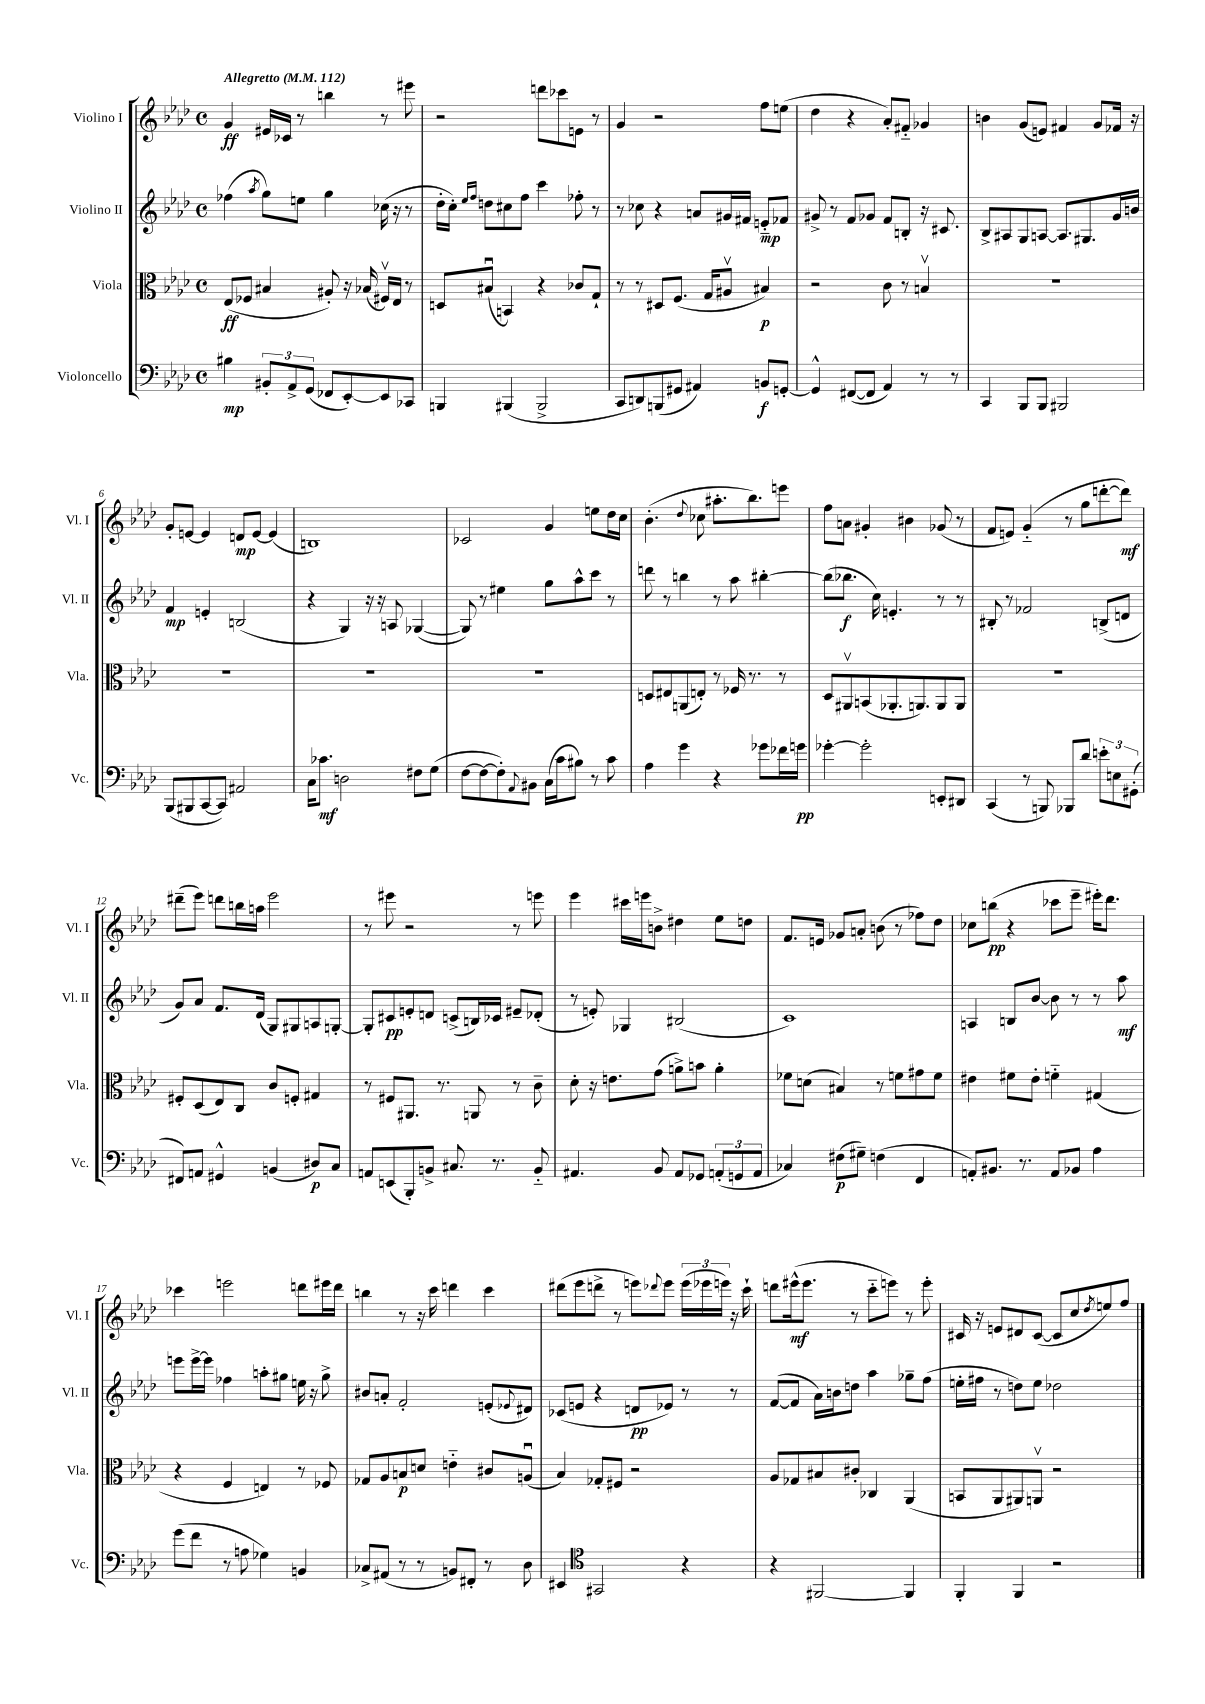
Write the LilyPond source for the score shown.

<<
\new StaffGroup <<
\new Staff = "s0" \with { instrumentName = "Violino I" shortInstrumentName = "Vl. I" } {
    \clef treble \key aes \major \defaultTimeSignature \time 4/4 \tempo "Allegretto" 4 = 112
    g'4\ff eis'16 ces'16 r8 b''4 r8 eis'''8 |
    r2 d'''8 ces'''8 e'8 r8 |
    g'4 r2 f''8 e''8( |
    des''4 r4 aes'8-.) fis'8-_ ges'4 |
    b'4 g'8( e'8) fis'4 g'8 fes'16 r16 |
    g'8-. e'8~ e'4 d'8\mp e'8~ e'4( |
    b1) |
    ces'2 g'4 e''8 des''16 c''16 |
    bes'4.-.( \appoggiatura { des''8 } ces''8 ais''8.-. bes''8.) e'''8 |
    f''8 a'8 gis'4-. bis'4 ges'8( r8 |
    f'8 e'8) g'4-_( r8 g''8 d'''8~-. d'''8\mf) |
    dis'''8--( ees'''8) d'''8 b''16 a''16 ees'''2 |
    r8 eis'''8 r2 r8 e'''8 |
    ees'''4 cis'''16 e'''16 b'8-> dis''4 ees''8 d''8 |
    f'8. e'16 ges'8 a'8-. b'8( r8 fes''8) des''8 |
    ces''8 b''8\pp( r4 ces'''8 ees'''8-- eis'''16-.) des'''8. |
    ces'''4 e'''2 d'''8 eis'''16 d'''16 |
    b''4 r8 r16 c'''16 d'''4 c'''4 |
    dis'''8( ees'''8 d'''8-> r8 e'''8) \appoggiatura { des'''8 } e'''8 \tuplet 3/2 { e'''16( ees'''16 e'''16) } r16 c'''16-! |
    d'''8 eis'''16-^\mf( eis'''8. r8 c'''8-_ e'''8) r8 e'''8-. |
    cis'16 r16 e'8 dis'8 cis'8~( cis'8 c''8 \acciaccatura { des''8 } e''8) f''8 \bar "|." |
}
\new Staff = "s1" \with { instrumentName = "Violino II" shortInstrumentName = "Vl. II" } {
    \clef treble \key aes \major \defaultTimeSignature \time 4/4
    fes''4( \acciaccatura { aes''8 } g''8) e''8 g''4 ces''16( r16 r8 |
    des''16-. c''16-.) \grace { ees''16 f''16 } d''8 cis''8 f''8 c'''4 fes''8-. r8 |
    r8 ces''8 r4 a'8 gis'16 fis'16 e'8-_\mp fes'8 |
    gis'8-> r8 f'8 ges'8 f'8 b8-. r16 cis'8. |
    bes8-> ais8 g8 a8~ a8. gis8. g'16 b'16 |
    f'4\mp e'4-. b2( |
    r4 g4) r16 r16 a8 ges4~( |
    ges8) r8 eis''4 g''8 aes''8-^ c'''8 r8 |
    d'''8 r8 b''4 r8 aes''8 bis''4~-. |
    bis''8( bes''8.\f c''16) e'4.-. r8 r8 |
    bis8-. r8 fes'2 b8->( d'8 |
    g'8) aes'8 f'8. des'16( g8) gis8 a8 g8~-. |
    g8-. cis'8\pp e'8-. d'8 c'8->( b16) ces'16 eis'8-- des'8-.( |
    r8 e'8-.) ges4 bis2( |
    c'1) |
    a4 b8 bes'8~ bes'8 r8 r8 aes''8\mf |
    e'''8 e'''16~-> e'''16 fes''4 a''8-. gis''8 e''16 r16 gis''8-> |
    bis'8 a'8-. f'2-. e'8-.( \appoggiatura { ees'8 } dis'8) |
    ces'8( e'8 r4 d'8\pp ees'8) r8 r8 |
    f'8~( f'8 aes'16) b'16 d''8 aes''4 ges''8-- f''8( |
    e''16-. fis''16 r8 d''8) e''8 des''2 \bar "|." |
}
\new Staff = "s2" \with { instrumentName = "Viola" shortInstrumentName = "Vla." } {
    \clef alto \key aes \major \defaultTimeSignature \time 4/4
    ees8\ff( fes8 bis4 ais8-.) r16 bes16( fis16\upbow) ees16 r8 |
    d8 bis8\downbow( b,4) r4 ces'8 g8-! |
    r8 r8 dis8 f8.( g16 ais8\upbow bis4\p) |
    r2 c'8 r8 b4\upbow |
    R1 |
    R1 |
    R1 |
    R1 |
    d8 eis8 a,8( e8-.) r8 fes16 r8. r8 |
    des8 ais,8\upbow b,8( aes,8.-. a,8.) a,8 a,8 |
    r1 |
    fis8-. des8( ees8) c8 c'8 f8-. gis4 |
    r8 fis8 ais,8. r8. a,8 r8 c'8-- |
    des'8-. r16 e'8. g'8( a'8->) b'8 a'4-. |
    fes'8 d'8( bis4) r8 f'8 gis'8 f'8 |
    eis'4 fis'8 eis'8-. f'4-_ gis4( |
    r4 f4 e4) r8 fes8 |
    ges8 aes8 b8\p d'8 e'4-_ cis'8 a8\downbow( |
    bes4) ges8-. fis8 r2 |
    aes8 ges8 bis8 cis'8-. ces4 aes,4( |
    b,8 aes,8 ais,8) a,8\upbow r2 \bar "|." |
}
\new Staff = "s3" \with { instrumentName = "Violoncello" shortInstrumentName = "Vc." } {
    \clef bass \key aes \major \defaultTimeSignature \time 4/4
    bis4\mp \tuplet 3/2 { bis,8-. aes,8-> g,8( } fes,8 ees,8~-.) ees,8 ces,8 |
    b,,4 bis,,4( bis,,2-> |
    c,8 d,8) b,,8( gis,8 ais,4) b,8\f g,8~-. |
    g,4-^ fis,8~( fis,8 aes,4) r8 r8 |
    c,4 bes,,8 bes,,8 bis,,2 |
    bes,,8( bis,,8 c,8~ c,8) ais,2 |
    c16 ces'8.\mf d2 fis8 g8( |
    f8~ f8~ f8-.) \appoggiatura { aes,8 } bis,8 c16( c'16 bis8) r8 c'8 |
    aes4 g'4 r4 ges'8 fes'16 g'16\pp |
    ges'4~-. ges'2-. e,8-. dis,8 |
    c,4( r8 b,,8) bes,,8 des'8 \tuplet 3/2 { e'8-. e8 gis,8-.( } |
    fis,8) a,8 gis,4-^ b,4( dis8\p) c8 |
    a,8 e,8( bes,,8-.) b,8-> cis8. r8. b,8-_ |
    ais,4. bes,8 ais,8 ges,8 \tuplet 3/2 { a,8-.( g,8 a,8 } |
    ces4) fis8\p( gis8--) f4( f,4 |
    a,8-.) bis,8. r8. a,8 bes,8 aes4 |
    g'8( f'8 r8 a8 ges4) b,4 |
    ces8-> ais,8( r8 r8 b,8) fis,8-. r8 des8 |
    eis,4 \clef tenor gis,2 r4 |
    r4 fis,2~ fis,4 |
    f,4-. f,4 r2 \bar "|." |
}
>>
>>
